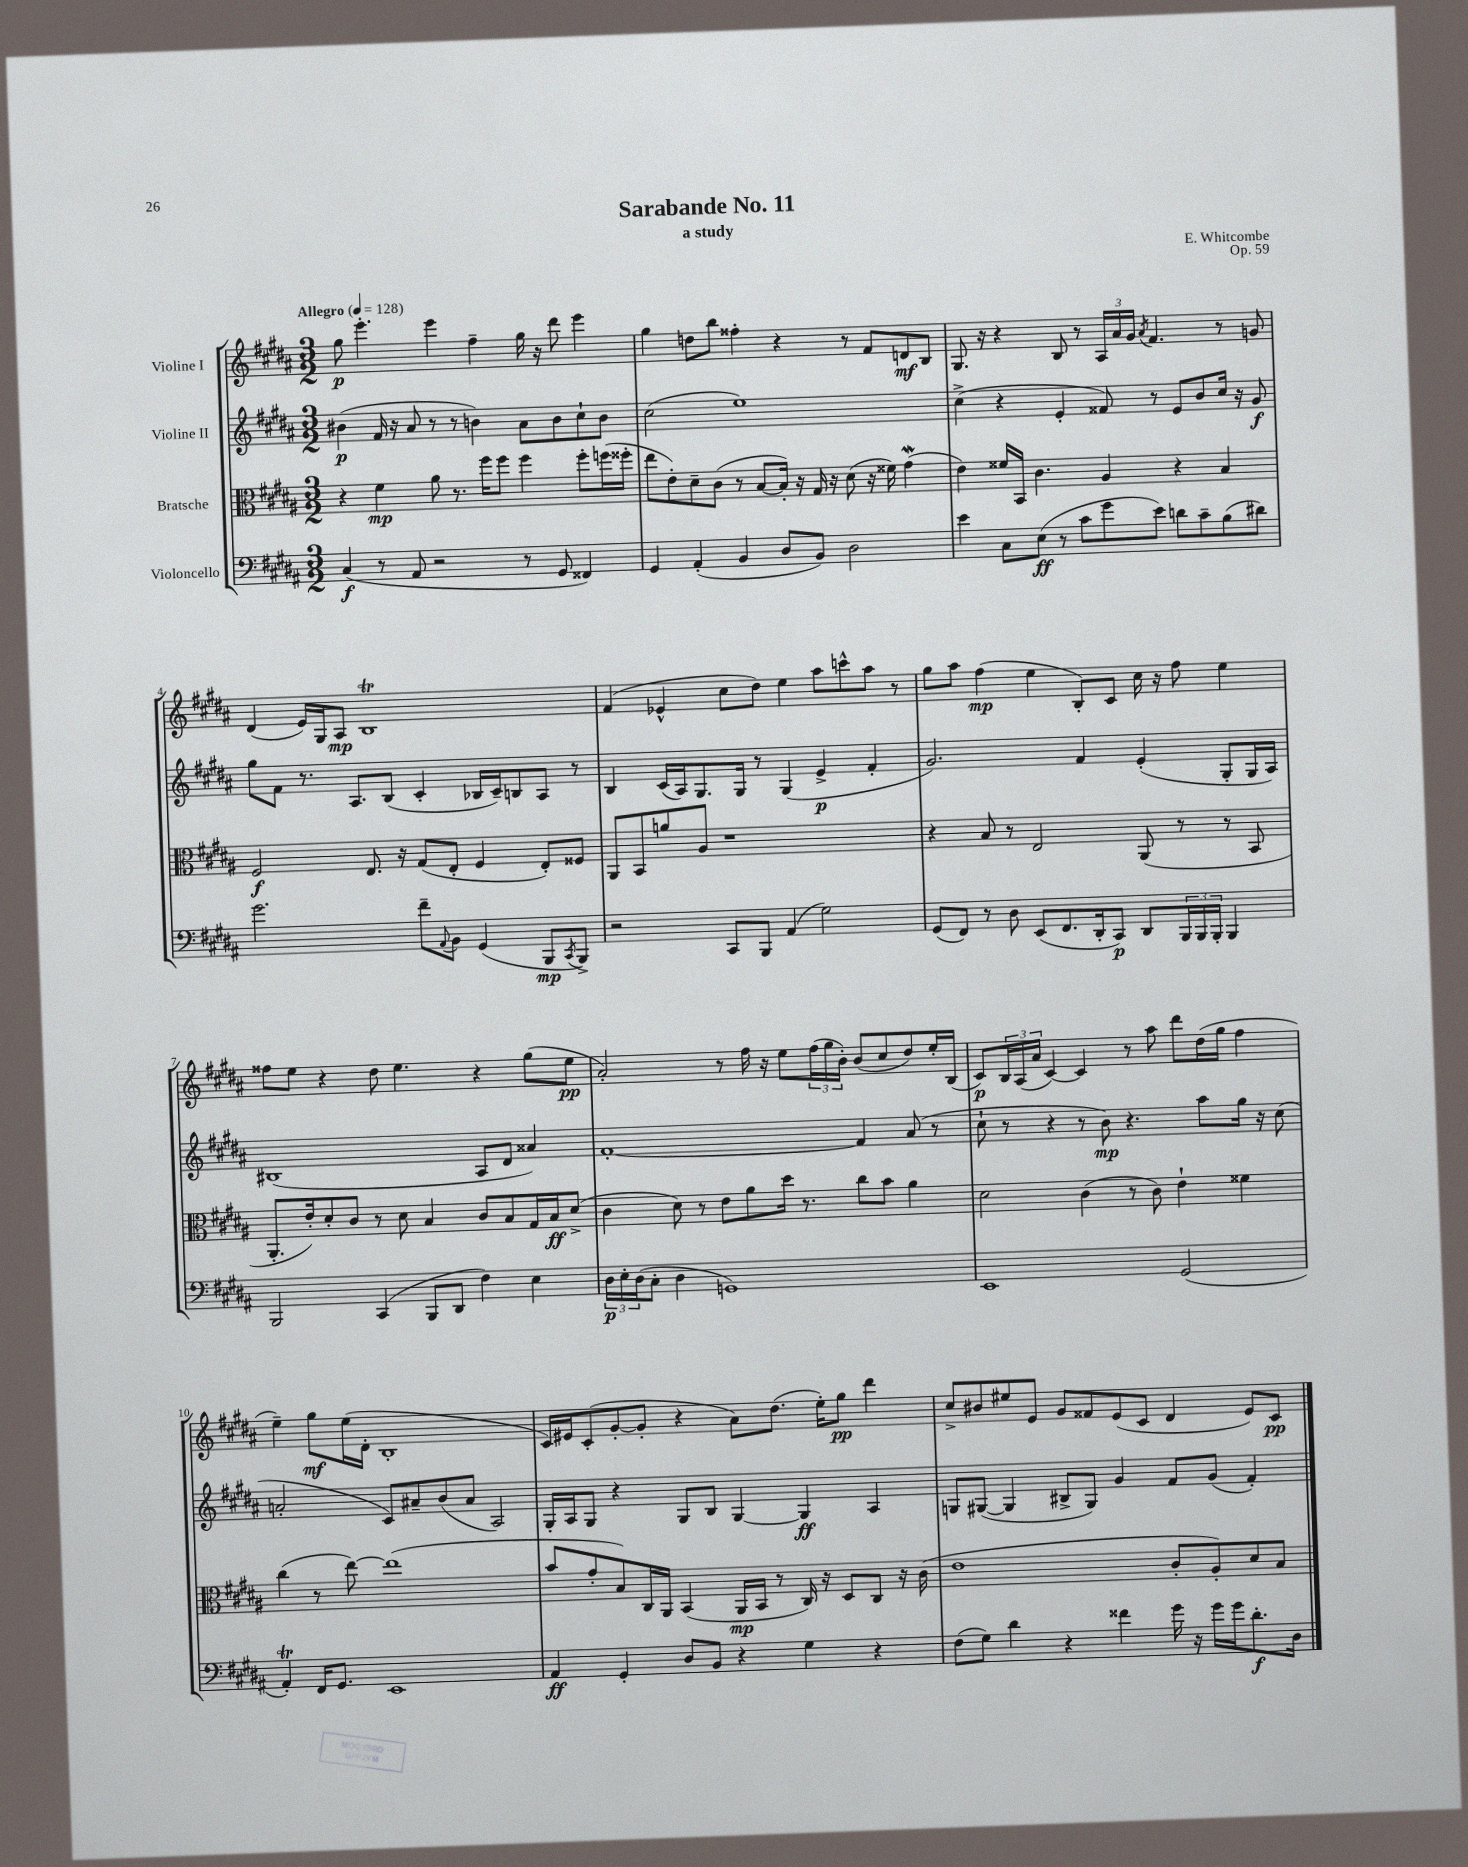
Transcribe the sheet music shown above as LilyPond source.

\header { title = "Sarabande No. 11" composer = "E. Whitcombe" subtitle = "a study" opus = "Op. 59" }
<<
\new StaffGroup <<
\new Staff = "s0" \with { instrumentName = "Violine I" } {
    \clef treble \key b \major \numericTimeSignature \time 3/2 \tempo "Allegro" 4 = 128
    gis''8\p e'''4.-. e'''4 fis''4-- gis''16 r16 dis'''8 e'''4 |
    gis''4 d''8 b''8 fisis''4-. r4 r8 fis'8 d'8\mf b8 |
    gis8. r16 r4 b8 r8 \tuplet 3/2 { ais16 ais'16 gis'16 } \acciaccatura { ais'8 } fis'4. r8 g'8 |
    dis'4( e'16) gis16 ais8\mp b1\trill |
    fis'4( ees'4-^ cis''8 dis''8) e''4 ais''8 c'''8-^ ais''8 r8 |
    gis''8 ais''8 fis''4\mp( e''4 b8-.) cis'8 cis''16 r16 fis''8 e''4 |
    fisis''8 e''8 r4 dis''8 e''4. r4 gis''8( e''8\pp |
    ais'2-.) r8 fis''16 r16 e''8 \tuplet 3/2 { fis''16( gis''16 b'16-.) } b'8( cis''8 dis''8) e''16-. b16( |
    cis'8\p) \tuplet 3/2 { b16 ais16( ais'16 } cis'4~) cis'4 r8 ais''8 dis'''8 dis''16( gis''16 fis''4 |
    e''4--) gis''8\mf e''16( dis'16-. b1-. |
    cis'16) eis'16 cis'8-.( gis'8~-. gis'8-. r4 ais'8) dis''8.( e''16-.) gis''8\pp dis'''4 |
    cis''8-> bis'8 eis''8 e'8 gis'8 fisis'8 e'8( cis'8 dis'4 e'8) cis'8\pp \bar "|." |
}
\new Staff = "s1" \with { instrumentName = "Violine II" } {
    \clef treble \key b \major \numericTimeSignature \time 3/2
    bis'4\p( fis'16 r16 ais'8 r8 r8 b'4) ais'8 b'8 cis''8-! b'8 |
    cis''2( e''1) |
    cis''4->( r4 e'4-. fisis'8) r8 e'8 b'8 cis''16 r16 gis'8\f |
    gis''8 fis'8 r8. ais8. b8( cis'4-. bes16 cis'16--) b8 ais8 r8 |
    b4 cis'16( ais16) gis8. gis16 r8 gis4( e'4->\p fis'4-. |
    gis'2.) fis'4 e'4-.( gis8-. gis16 ais16) |
    bis1( ais8 dis'8 aisis'4) |
    fis'1~-. fis'4 ais'8( r8 |
    cis''8-! r8 r4 r8 b'8\mp) r4. ais''8 gis''16 r16 cis''8( |
    a'2-. cis'8) ais'8-- b'8( ais'8 ais2) |
    gis16-. ais16 gis8 r4 gis8 b8 gis4~ gis4\ff ais4 |
    g8 gis8~( gis4 bis8-> gis8) gis'4 fis'8 gis'8( fis'4-.) \bar "|." |
}
\new Staff = "s2" \with { instrumentName = "Bratsche" } {
    \clef alto \key b \major \numericTimeSignature \time 3/2
    r4 fis'4\mp ais'8 r8. fis''16 fis''8 fis''4 fis''8-. f''16( fisis''16-. |
    e''8 e'8-.) dis'8-- cis'8( r8 b8~ b16-.) r16 gis16 r16 dis'8( r16 fisis'16) gis'4\mordent( |
    e'4) fisis'16 b,16 cis'4. ais4 r4 b4 |
    fis2\f e8. r16 gis8( e8-. fis4 e8-.) fisis8 |
    ais,8 b,8 a'8 ais8 r1 |
    r4 b8 r8 e2 ais,8( r8 r8 b,8 |
    ais,8.-. e'16-.) dis'8-. cis'8 r8 dis'8 b4 cis'8 b8 gis16 b16\ff dis'8->( |
    cis'4 dis'8) r8 e'8 ais'8 dis''16 r8. cis''8 b'8 ais'4 |
    dis'2 cis'4( r8 cis'8) e'4-! fisis'4 |
    cis''4( r8 e''8~) e''1( |
    b'8 gis'8-. b8) cis16 ais,16 b,4( ais,16\mp b,16 r8 cis16) r16 dis8 cis8 r16 cis'16( |
    e'1 cis'8-. ais8-.) dis'8 b8 \bar "|." |
}
\new Staff = "s3" \with { instrumentName = "Violoncello" } {
    \clef bass \key b \major \numericTimeSignature \time 3/2
    cis4\f( r8 ais,8 r2 r8 gis,8 fisis,4) |
    gis,4 ais,4-.( b,4 dis8 b,8) dis2 |
    e'4 cis8 e8\ff( r8 cis'8 gis'8 e'8) d'8 cis'8-- b8( dis'8) |
    gis'2. fis'8-- \appoggiatura { ais,8 } b,8 gis,4( b,,8\mp \acciaccatura { cis,8 } b,,8->) |
    r2 cis,8 b,,8 ais,4( gis2) |
    gis,8( fis,8) r8 dis8 e,8( fis,8. dis,16-. cis,8\p) dis,8 \tuplet 3/2 { b,,16 b,,16 b,,16-. } b,,4 |
    b,,2 cis,4( b,,8 dis,8 fis4) e4 |
    \tuplet 3/2 { dis16\p e16-. dis16( } cis8-. dis4 g,1) |
    e,1 gis,2( |
    ais,4-.\trill) fis,16 gis,8. e,1 |
    ais,4\ff gis,4-. dis8 b,8 r4 gis4 r4 |
    fis8( gis8) dis'4 r4 fisis'4 gis'16 r16 gis'16 gis'16 dis'8.-.\f dis16 \bar "|." |
}
>>
>>
